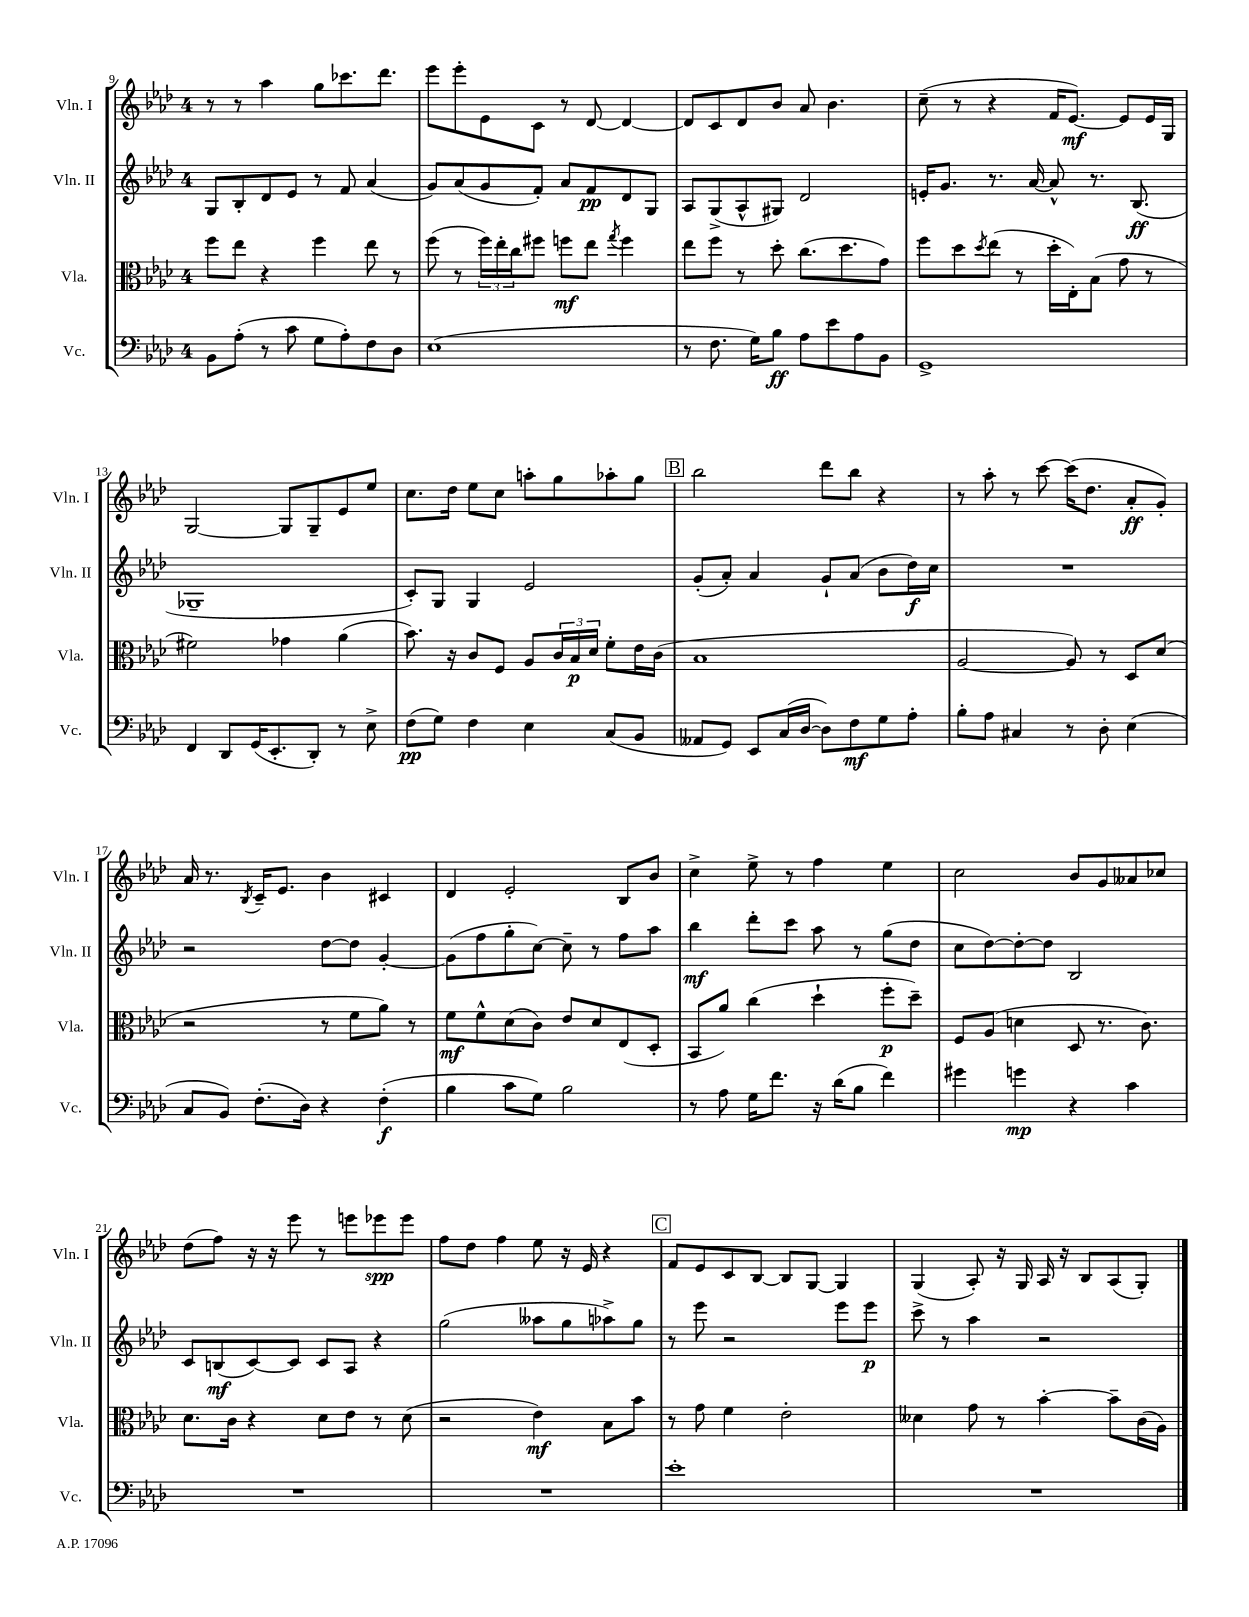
<<
\new StaffGroup <<
\new Staff = "s0" \with { instrumentName = "Vln. I" shortInstrumentName = "Vln. I" } {
    \clef treble \key aes \major \once \override Staff.TimeSignature.style = #'single-digit \time 4/4
    r8 r8 aes''4 g''8 ces'''8. des'''8. |
    ees'''8 ees'''8-. ees'8 c'8 r8 des'8~ des'4~ |
    des'8 c'8 des'8 bes'8 aes'8 bes'4. |
    c''8--( r8 r4 f'16 ees'8.~\mf) ees'8 ees'16 g16 |
    g2~ g8 g8-- ees'8 ees''8 |
    c''8. des''16 ees''8 c''8 a''8-. g''8 aes''8-. g''8 |
    \mark \markup { \box "B" } bes''2 des'''8 bes''8 r4 |
    r8 aes''8-. r8 c'''8~ c'''16( des''8. aes'8-.\ff g'8-.) |
    aes'16 r8. \acciaccatura { bes8 } c'16-- ees'8. bes'4 cis'4 |
    des'4 ees'2-. bes8 bes'8 |
    c''4-> ees''8-> r8 f''4 ees''4 |
    c''2 bes'8 g'8 aeses'8 ces''8 |
    des''8( f''8) r16 r16 ees'''8 r8 e'''8 ees'''8\spp ees'''8 |
    f''8 des''8 f''4 ees''8 r16 ees'16 r4 |
    \mark \markup { \box "C" } f'8 ees'8 c'8 bes8~ bes8 g8~ g4 |
    g4( aes8-.) r16 g16 aes16 r16 bes8 aes8( g8-.) \bar "|." |
}
\new Staff = "s1" \with { instrumentName = "Vln. II" shortInstrumentName = "Vln. II" } {
    \clef treble \key aes \major \once \override Staff.TimeSignature.style = #'single-digit \time 4/4
    g8 bes8-. des'8 ees'8 r8 f'8 aes'4( |
    g'8) aes'8( g'8 f'8-.) aes'8 f'8\pp des'8 g8 |
    aes8 g8->( aes8-^ gis8) des'2 |
    e'16-. g'8. r8. aes'16~ aes'8-^ r8. bes8.\ff( |
    ges1-- |
    c'8-.) g8 g4 ees'2 |
    \mark \markup { \box "B" } g'8-.( aes'8-.) aes'4 g'8-! aes'8( bes'8 des''16\f) c''16 |
    R1 |
    r2 des''8~ des''8 g'4~-. |
    g'8( f''8 g''8-. c''8~) c''8-- r8 f''8 aes''8 |
    bes''4\mf des'''8-. c'''8 aes''8 r8 g''8( des''8 |
    c''8 des''8~) des''8~-. des''8 bes2 |
    c'8 b8\mf( c'8~) c'8 c'8 aes8 r4 |
    g''2( aeses''8 g''8 aes''8->) g''8 |
    \mark \markup { \box "C" } r8 ees'''8 r2 ees'''8 ees'''8\p |
    c'''8-> r8 aes''4 r2 \bar "|." |
}
\new Staff = "s2" \with { instrumentName = "Vla." shortInstrumentName = "Vla." } {
    \clef alto \key aes \major \once \override Staff.TimeSignature.style = #'single-digit \time 4/4
    f''8 ees''8 r4 f''4 ees''8 r8 |
    f''8( r8 \tuplet 3/2 { f''16) ees''16-. c''16 } fis''8 f''8\mf ees''8 \acciaccatura { g''8 } f''4 |
    ees''8 f''8 r8 des''8-. c''8.( des''8. g'8) |
    f''8 des''8 \acciaccatura { des''8 } ees''8( r8 des''16-. ees16-.) bes8( g'8 r8 |
    fis'2) ges'4 aes'4( |
    bes'8.) r16 c'8 f8 aes8 \tuplet 3/2 { c'16 bes16\p des'16 } f'8-. ees'16 c'16( |
    \mark \markup { \box "B" } bes1 |
    aes2~ aes8) r8 des8 des'8( |
    r2 r8 f'8 aes'8) r8 |
    f'8\mf f'8-^ des'8( c'8) ees'8 des'8 ees8( des8-. |
    bes,8 aes'8) c''4( des''4-! f''8-.\p des''8--) |
    f8 aes8( d'4 des8 r8. c'8.) |
    des'8. c'16 r4 des'8 ees'8 r8 des'8( |
    r2 ees'4\mf) bes8 bes'8 |
    \mark \markup { \box "C" } r8 g'8 f'4 ees'2-. |
    deses'4 g'8 r8 bes'4~-. bes'8-- c'16( aes16) \bar "|." |
}
\new Staff = "s3" \with { instrumentName = "Vc." shortInstrumentName = "Vc." } {
    \clef bass \key aes \major \once \override Staff.TimeSignature.style = #'single-digit \time 4/4
    bes,8 aes8-.( r8 c'8 g8 aes8-.) f8 des8 |
    ees1( |
    r8 f8. g16) bes8\ff aes8 ees'8 aes8 bes,8 |
    g,1-> |
    f,4 des,8 g,16( ees,8.-. des,8-.) r8 ees8-> |
    f8\pp( g8) f4 ees4 c8( bes,8 |
    \mark \markup { \box "B" } aeses,8 g,8) ees,8 c16( des16~ des8) f8\mf g8 aes8-. |
    bes8-. aes8 cis4 r8 des8-. ees4( |
    c8 bes,8) f8.-.( des16) r4 f4-.\f( |
    bes4 c'8 g8) bes2 |
    r8 aes8 g16 f'8. r16 des'16( bes8 f'4) |
    gis'4 g'4\mp r4 c'4 |
    R1 |
    R1 |
    \mark \markup { \box "C" } ees'1-. |
    R1 \bar "|." |
}
>>
>>
\layout { \context { \Score currentBarNumber = #9 } }
